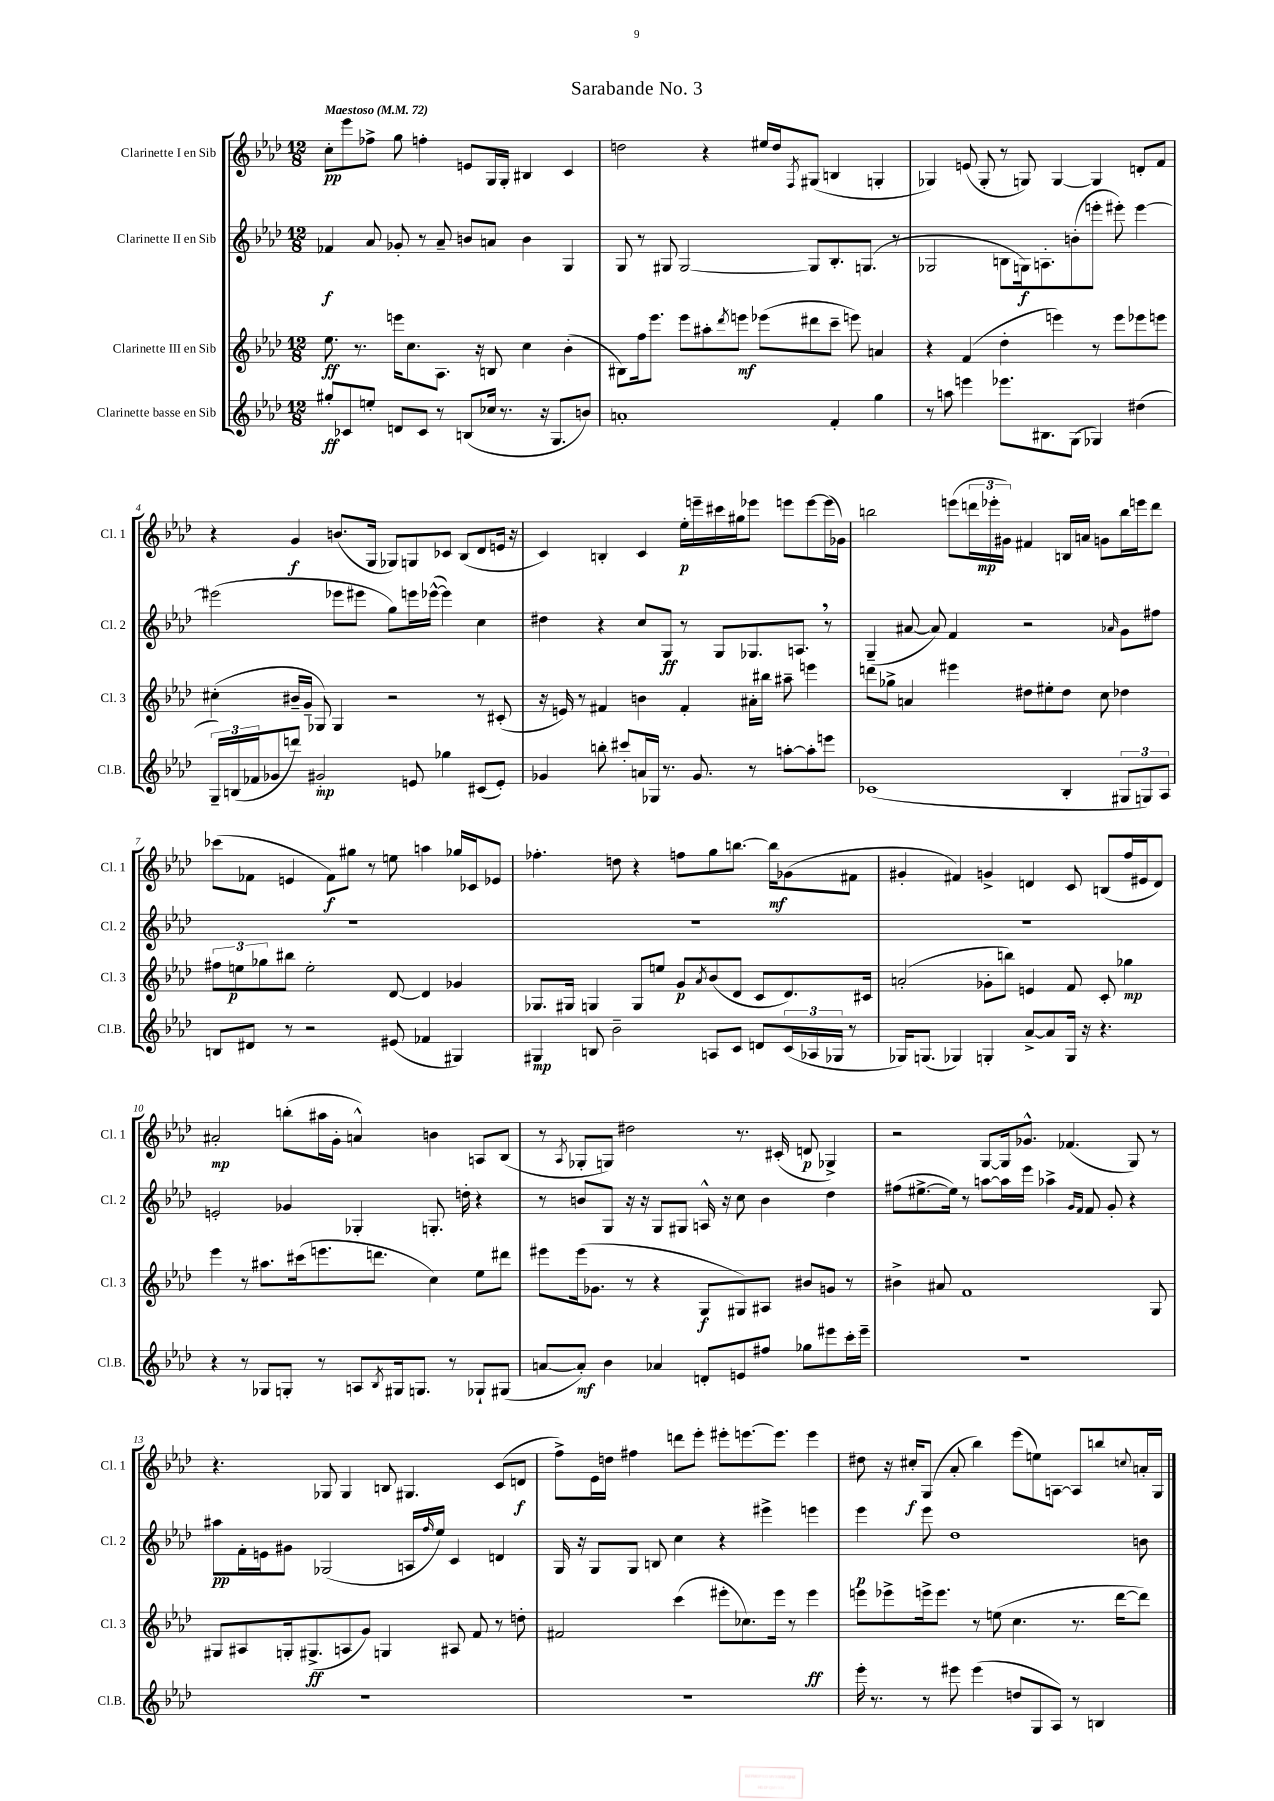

**kern	**dynam	**kern	**dynam	**kern	**dynam	**kern	**dynam
*part4	*part4	*part3	*part3	*part2	*part2	*part1	*part1
*staff4	*staff4	*staff3	*staff3	*staff2	*staff2	*staff1	*staff1
*I"Clarinette basse en Sib	*	*I"Clarinette III en Sib	*	*I"Clarinette II en Sib	*	*I"Clarinette I en Sib	*
*I'Cl.B.	*	*I'Cl. 3	*	*I'Cl. 2	*	*I'Cl. 1	*
*clefG2	*	*clefG2	*	*clefG2	*	*clefG2	*
*k[b-e-a-d-]	*	*k[b-e-a-d-]	*	*k[b-e-a-d-]	*	*k[b-e-a-d-]	*
*M12/8	*	*M12/8	*	*M12/8	*	*M12/8	*
*MM72	*	*MM72	*	*MM72	*	*MM72	*
=1	=1	=1	=1	=1	=1	=1	=1
!	!	!	!	!	!	!LO:TX:a:B:t=Maestoso	!
8gg#X'/L	ff	8.ee-\	ff	4f-X/	f	8cc'\L	pp
8c-X/	.	.	.	.	.	8eee-\	.
.	.	8.r	.	.	.	.	.
8een'/J	.	.	.	8a-/	.	8ff-X^\J	.
8dn/L	.	16eeen\KL	.	8g-X'/	.	8gg\	.
.	.	8.cc\	.	.	.	.	.
8c-/J	.	.	.	8r	.	4ffn'\	.
8r	.	8.A-\J	.	8a-~/	.	.	.
(8Bn/L	.	.	.	8bn/L	.	8en/L	.
.	.	16r	.	.	.	.	.
16cc-X/Jk	.	8Bn/	.	8an/J	.	16G/L	.
8.r	.	.	.	.	.	16G'/JJ	.
.	.	4cc\	.	4b\	.	4B#X/	.
16r	.	.	.	.	.	.	.
8.G/L	.	.	.	.	.	.	.
.	.	(4b-'\	.	4G/	.	4c/	.
8bn/J)	.	.	.	.	.	.	.
=2	=2	=2	=2	=2	=2	=2	=2
1an'	.	8B#X\L)	.	8G/	.	2ddn\	.
.	.	16ff\k	.	8r	.	.	.
.	.	8.eee-\J	.	.	.	.	.
.	.	.	.	8G#X/	.	.	.
.	.	8eee-\L	.	[2G#/	.	.	.
.	.	8aa#X'\	.	.	.	4r	.
.	.	8qddd-/	.	.	.	.	.
.	.	8eeen\J	mf	.	.	.	.
.	.	(8eee-X\L	.	.	.	16ee#X/LL	.
.	.	.	.	.	.	16dd/J	.
.	.	.	.	.	.	8qF/	.
.	.	8ddd#X\	.	8G#/L]	.	(8G#X/J	.
4f'/	.	8ccc~\J	.	8.B-'/	.	4Bn/	.
.	.	8eeen\)	.	.	.	.	.
.	.	.	.	(8.Gn/J	.	.	.
4gg\	.	4an/	.	.	.	4Gn'/	.
.	.	.	.	8r	.	.	.
=3	=3	=3	=3	=3	=3	=3	=3
8r	.	4r	.	2G-X/	.	4G-X/)	.
8aan\	.	.	.	.	.	.	.
4eeen\	.	(4f/	.	.	.	(8en/	.
.	.	.	.	.	.	8G-'/	.
8.eee-X\L	.	4dd-'\	.	8Bn\L	.	8r	.
.	.	.	.	16Gn\k)	f	8Gn/)	.
8.B#X\	.	.	.	8.An'\	.	.	.
.	.	4eeen\)	.	.	.	[4G/	.
(8G\J	.	.	.	(8bn'\	.	.	.
4G-X/)	.	8r	.	8eeen'\J	.	4G/]	.
.	.	8eee\L	.	8eee#X'\)	.	.	.
(4dd#X\	.	8eee-X\	.	[4eee#\	.	8dn'/L	.
.	.	8eeen\J	.	.	.	8f/J	.
!!LO:LB:g=z
=4	=4	=4	=4	=4	=4	=4	=4
24G~/LL)	.	(4cc#X'\	.	(2eee#X\]	.	4r	.
(24Bn/	.	.	.	.	.	.	.
24f-X/J	.	.	.	.	.	.	.
8g-X/	.	.	.	.	.	.	.
8dddn/J)	.	16b#X~/LL	.	.	.	4g/	f
.	.	16g~/JJ	.	.	.	.	.
2g#X'/	mp	8G-X/)	.	.	.	.	.
.	.	4G-/	.	8eee-X\L	.	(8.bn/L	.
.	.	.	.	8eee#X\J	.	.	.
.	.	.	.	.	.	16G/Jk	.
.	.	2r	.	8gg\L)	.	8G-X/L)	.
8en/	.	.	.	16eeen\L	.	8Gn/	.
.	.	.	.	([16eee-X^^\JJ	.	.	.
4gg-X\	.	.	.	4eee-\])	.	8c-X/J	.
.	.	.	.	.	.	(8B-/L	.
(8c#X/L	.	8r	.	4cc\	.	8d-/	.
8e'/J)	.	(8c#X'/	.	.	.	16en/Jk	.
.	.	.	.	.	.	16r	.
=5	=5	=5	=5	=5	=5	=5	=5
4g-X/	.	16r	.	4dd#X\	.	4c/)	.
.	.	16en/)	.	.	.	.	.
.	.	8r	.	.	.	.	.
8bbn'\	.	4f#X/	.	4r	.	4Bn'/	.
8ccc#X'/L	.	.	.	.	.	.	.
16an/L	.	4bn\	.	8cc/L	.	4c/	.
16G-X/JJ	.	.	.	.	.	.	.
8.r	.	.	.	8G/J	ff	.	.
.	.	4f#'/	.	8r	.	16ee-'\LL	p
8.g-/	.	.	.	.	.	16eeen~\	.
.	.	.	.	8G/L	.	16ccc#X\	.
.	.	.	.	.	.	16gg#X\J	.
8r	.	16a#X'\LL	.	8.G-X/	.	8eee-X\J	.
.	.	16bb#X\JJ	.	.	.	.	.
[8aan'\L	.	8aa#X~\	.	.	.	8eeen\L	.
.	.	.	.	8.An,/J	.	.	.
8aa'\]	.	4eeen\	.	.	.	[8eee\	.
8eeen\J	.	.	.	8r	.	(16eee\L]	.
.	.	.	.	.	.	16g-X\JJ)	.
=6	=6	=6	=6	=6	=6	=6	=6
(1c-X	.	8dddn\L	.	(4G~/	.	2bbn\	.
.	.	8gg-X^\J	.	.	.	.	.
.	.	4an/	.	[8a#X/	.	.	.
.	.	.	.	8a#/])	.	.	.
.	.	4eee#X\	.	4f/	.	(8eeen\L	.
.	.	.	.	.	.	24dddn\L	.
.	.	.	.	.	.	24eee-X'\	mp
.	.	.	.	.	.	24g#X\JJ)	.
.	.	8dd#X\L	.	2r	.	4f#X/	.
.	.	8ee#X'\	.	.	.	.	.
4B-'/	.	8dd#\J	.	.	.	16Bn/LL	.
.	.	.	.	.	.	16an/JJ	.
.	.	8cc\	.	.	.	8gn\L	.
.	.	.	.	16qqa-X/	.	.	.
12G#X/L	.	4dd-X\	.	8g\L	.	16bb\L	.
.	.	.	.	.	.	16eeen\J	.
12Gn/)	.	.	.	.	.	.	.
.	.	.	.	8ff#X\J	.	8ddd\J	.
12A-/J	.	.	.	.	.	.	.
!!LO:LB:g=z
=7	=7	=7	=7	=7	=7	=7	=7
8Bn/L	.	12ff#X\L	.	1.r	.	(8ccc-X\L	.
.	.	12een\	p	.	.	.	.
8d#X/J	.	.	.	.	.	8f-X\J	.
.	.	12gg-X\	.	.	.	.	.
8r	.	8bb#X\J	.	.	.	4en/	.
2r	.	2ee'\	.	.	.	.	.
.	.	.	.	.	.	8f-\L)	f
.	.	.	.	.	.	8gg#X\J	.
.	.	.	.	.	.	8r	.
(8e#X/	.	[8d-/	.	.	.	8een\	.
4f-X/	.	4d-/]	.	.	.	4aan\	.
4G#X/)	.	4g-X/	.	.	.	16gg-X/LL	.
.	.	.	.	.	.	16c-X/J	.
.	.	.	.	.	.	8e-X/J	.
=8	=8	=8	=8	=8	=8	=8	=8
4G#X/	mp	8.G-X/L	.	1.r	.	4.ff-X'\	.
.	.	16G#X/Jk	.	.	.	.	.
8Bn/	.	4Gn/	.	.	.	.	.
2b-~\	.	.	.	.	.	8ddn\	.
.	.	8G/L	.	.	.	4r	.
.	.	8een/J	.	.	.	.	.
.	.	8g/L	p	.	.	8ffn\L	.
.	.	8qa-/	.	.	.	.	.
8An/L	.	(8b-/	.	.	.	8gg\	.
8c/J	.	8d-/J	.	.	.	[8.bbn\J	.
8dn/L	.	8c/L	.	.	.	.	.
.	.	.	.	.	.	16bb\KL]	mf
(24c/L	.	8.d-/)	.	.	.	(8g-X\	.
24A-X/	.	.	.	.	.	.	.
24G-X/JJ	.	.	.	.	.	.	.
8r	.	.	.	.	.	8f#X\J	.
.	.	16c#X/Jk	.	.	.	.	.
=9	=9	=9	=9	=9	=9	=9	=9
16G-X/KL)	.	(2an'/	.	1.r	.	4g#X'/	.
(8.Gn/J	.	.	.	.	.	.	.
4G-X/)	.	.	.	.	.	4f#X/)	.
4Gn'/	.	8g-X'\L	.	.	.	4gn^/	.
.	.	8bbn\J)	.	.	.	.	.
[8a-^/L	.	4en/	.	.	.	4dn/	.
8a-/]	.	.	.	.	.	.	.
16G/Jk	.	8f/	.	.	.	8c/	.
16r	.	.	.	.	.	.	.
4.r	.	8c'/	.	.	.	(8Bn/L	.
.	.	4gg-X\	mp	.	.	16ff/L	.
.	.	.	.	.	.	16e#X/J	.
.	.	.	.	.	.	8d/J)	.
!!LO:LB:g=z
=10	=10	=10	=10	=10	=10	=10	=10
4r	.	4eee-\	.	2en'/	.	2a#X'/	mp
8r	.	8r	.	.	.	.	.
8G-X/L	.	8.aa#X\L	.	.	.	.	.
8Gn'/J	.	.	.	4g-X/	.	(8bbn'\L	.
.	.	(16ccc#X\k	.	.	.	.	.
8r	.	8.eeen\	.	.	.	16aa#X\L	.
.	.	.	.	.	.	16g'\JJ	.
8An/L	.	.	.	4G-X'/	.	4an^^/)	.
.	.	8.dddn\J	.	.	.	.	.
8qB-/	.	.	.	.	.	.	.
16G#X/k	.	.	.	.	.	.	.
8.Gn/J	.	.	.	.	.	.	.
.	.	4cc\)	.	8.Gn'/	.	4bn\	.
8r	.	.	.	.	.	.	.
.	.	.	.	16ddn'\	.	.	.
8G-X`/L	.	8ee-\L	.	4r	.	8An/L	.
(8G#X/J	.	8ddd#X\J	.	.	.	(8B-/J	.
=11	=11	=11	=11	=11	=11	=11	=11
[8an/L	.	8eee#X\L	.	8r	.	8r	.
.	.	.	.	.	.	8qA-/	.
8a'/J])	mf	(16eee#\k	.	8bn/L	.	8G-X'/L	.
.	.	8.g-X\J	.	.	.	.	.
4b-\	.	.	.	8G/J	.	8Gn/J)	.
.	.	8r	.	16r	.	2dd#X\	.
.	.	.	.	16r	.	.	.
4a-X/	.	4r	.	8G/L	.	.	.
.	.	.	.	8G#X/J	.	.	.
8dn'/L	.	8G/L	f	16An^^/	.	.	.
.	.	.	.	16r	.	.	.
8en/	.	8G#X/)	.	8cc\	.	8.r	.
8ff#X/J	.	8A#X/J	.	4b\	.	.	.
.	.	.	.	.	.	(16c#X'/	.
8gg-X\L	.	8b#X/L	.	.	.	8dn/	p
8eee#X\	.	8gn/J	.	4dd-\	.	4G-X^/)	.
16ccc'\L	.	8r	.	.	.	.	.
16eee#~\JJ	.	.	.	.	.	.	.
=12	=12	=12	=12	=12	=12	=12	=12
1.r	.	4b#X^\	.	(8ff#X\L	.	2r	.
.	.	.	.	[8.ee#X^\	.	.	.
.	.	8a#X/	.	.	.	.	.
.	.	.	.	16ee#\Jk])	.	.	.
.	.	1f	.	8r	.	.	.
.	.	.	.	[8aan\L	.	[8G/L	.
.	.	.	.	16aa\L]	.	16G/k]	.
.	.	.	.	16eee-\JJ	.	8.g-X^^/J	.
.	.	.	.	4aa-X^\	.	.	.
.	.	.	.	.	.	(4.f-X/	.
.	.	.	.	16qqg/LL	.	.	.
.	.	.	.	16qqf/JJ	.	.	.
.	.	.	.	8f/	.	.	.
.	.	.	.	8g'/	.	.	.
.	.	.	.	4r	.	8G/)	.
.	.	8G/	.	.	.	8r	.
!!LO:LB:g=z
=13	=13	=13	=13	=13	=13	=13	=13
1.r	.	8G#X/L	.	8aa#X\L	pp	4.r	.
.	.	8A#X/	.	16f'\L	.	.	.
.	.	.	.	16en\J	.	.	.
.	.	16Gn'/k	.	8g#X\J	.	.	.
.	.	(8.G#X^/	ff	.	.	.	.
.	.	.	.	(2G-X/	.	8G-X/	.
.	.	8An/	.	.	.	4G-/	.
.	.	8g/J)	.	.	.	.	.
.	.	4Gn/	.	.	.	8Bn/	.
.	.	.	.	16An/LL	.	4.G#X/	.
.	.	.	.	16qqff/	.	.	.
.	.	.	.	16ee-/JJ)	.	.	.
.	.	8A#X/	.	4c/	.	.	.
.	.	8f/	.	.	.	.	.
.	.	8r	.	4dn/	.	(8c/L	.
.	.	8ddn'\	.	.	.	8dn/J	f
=14	=14	=14	=14	=14	=14	=14	=14
1.r	.	2f#X/	.	16G/	.	8ff^\L)	.
.	.	.	.	16r	.	.	.
.	.	.	.	8G/L	.	16e-\L	.
.	.	.	.	.	.	16ddn\JJ	.
.	.	.	.	8G/J	.	4ff#X\	.
.	.	.	.	8Bn/	.	.	.
.	.	(4ccc\	.	4cc\	.	8dddn\L	.
.	.	.	.	.	.	8eee-'\J	.
.	.	8eee#X'\L	.	4r	.	8eee#X'\L	.
.	.	8.cc-X\)	.	.	.	[8.eeen\	.
.	.	.	.	4eee#X^\	.	.	.
.	.	16eee#\Jk	.	.	.	8.eee\J]	.
.	.	8r	.	.	.	.	.
.	.	4eee#\	ff	4eeen\	.	4eee\	.
=15	=15	=15	=15	=15	=15	=15	=15
16eee-'\	.	8eeen\L	.	4eee-\	p	8dd#X\	.
8.r	.	.	.	.	.	.	.
.	.	8eee-X^\	.	.	.	16r	.
.	.	.	.	.	.	16cc#X'/KL	f
8r	.	16eeen^\k	.	8eee-\	.	(8G/J	.
.	.	8.eee\J	.	.	.	.	.
8eee#X\	.	.	.	1dd-	.	8a-'/	.
(4eee#\	.	8r	.	.	.	4bb-\)	.
.	.	(8een\	.	.	.	.	.
8ddn/L	.	4.cc\	.	.	.	(8eee-\L	.
8G/	.	.	.	.	.	8een\)	.
8A-/J)	.	.	.	.	.	[8An\J	.
8r	.	8.r	.	.	.	8A/L]	.
4Bn/	.	.	.	.	.	8bbn/	.
.	.	[16ddd-\KL	.	.	.	.	.
.	.	.	.	.	.	8qqccn/	.
.	.	8ddd-\J])	.	8bn\	.	16an'/L	.
.	.	.	.	.	.	16G/JJ	.
==	==	==	==	==	==	==	==
*-	*-	*-	*-	*-	*-	*-	*-
